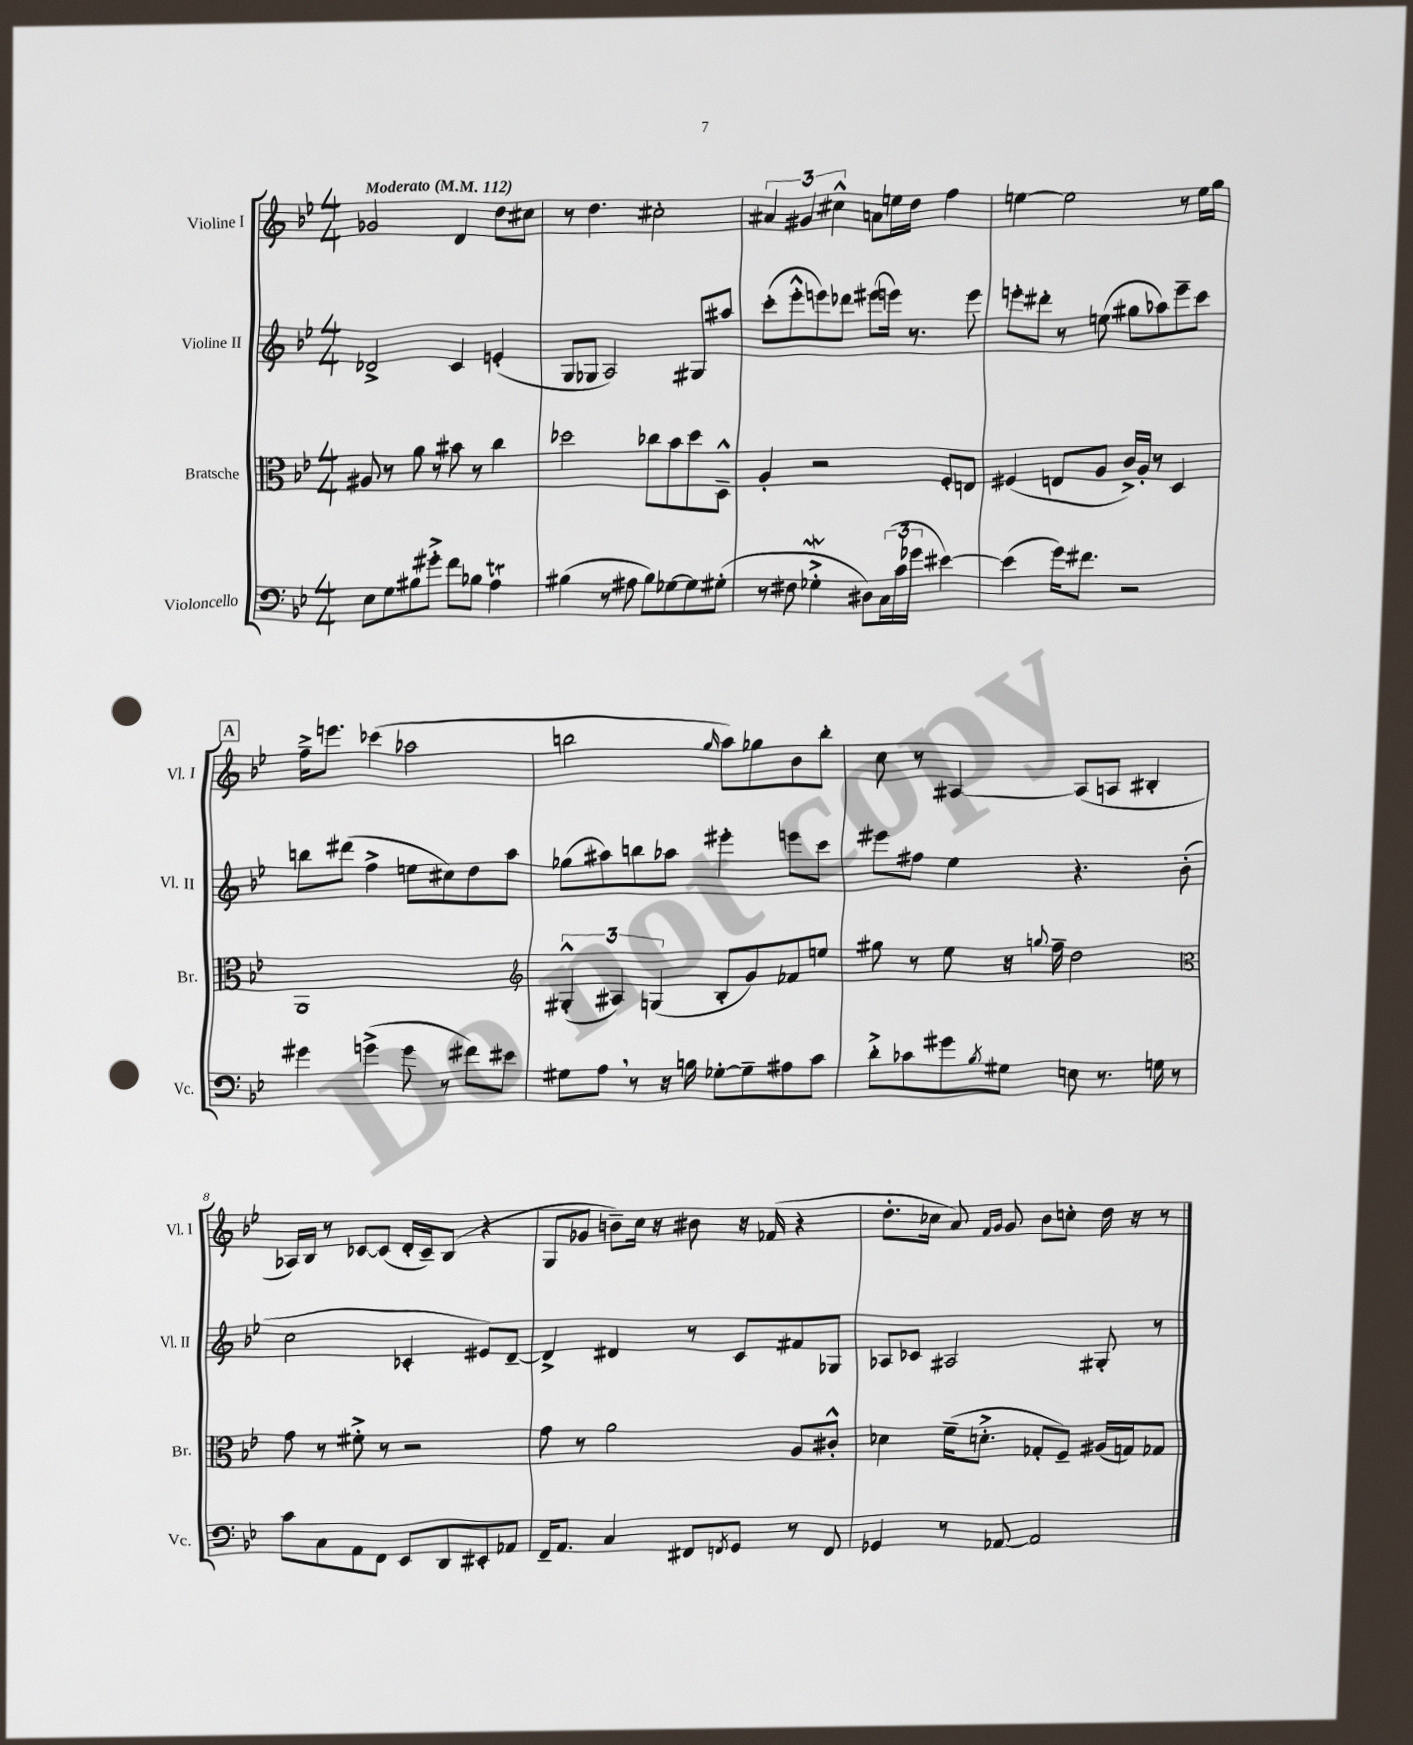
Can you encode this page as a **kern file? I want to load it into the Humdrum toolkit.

**kern	**kern	**kern	**kern
*part4	*part3	*part2	*part1
*staff4	*staff3	*staff2	*staff1
*I"Violoncello	*I"Bratsche	*I"Violine II	*I"Violine I
*I'Vc.	*I'Br.	*I'Vl. II	*I'Vl. I
*clefF4	*clefC3	*clefG2	*clefG2
*k[b-e-]	*k[b-e-]	*k[b-e-]	*k[b-e-]
*M4/4	*M4/4	*M4/4	*M4/4
*MM112	*MM112	*MM112	*MM112
=1	=1	=1	=1
!	!	!	!LO:TX:a:B:t=Moderato
8E-\L	8A#X/	2d-X^/	2g-X/
8G\	8r	.	.
8B#X\	8a\	.	.
8g#X'^\J	8r	.	.
8f\L	8b#X\	4c/	4d/
8B-X\J	8r	.	.
4At\	4cc\	(4en'/	8dd\L
.	.	.	8cc#X\J
=2	=2	=2	=2
(4B#X\	2dd-X\	8G/L	8r
.	.	8G-X/J	4.dd\
8r	.	2A/)	.
8A#X\	.	.	.
8B#\L)	8cc-X\L	.	2cc#X'\
[8G-X\	8b-\	.	.
8G-\]	8dd-\	8G#X/L	.
(8G#X'\J	8D~^^\J	8aa#X/J	.
=3	=3	=3	=3
8r	4A'/	(8ccc'\L	6a#X/
8F#X\	.	8eee-'^^\	.
.	.	.	6g#X/
4G-Xw'^\	2r	8eeen\)	.
.	.	.	6cc#X^^\
.	.	8ddd-X\J	.
8D#X\L)	.	(8eee#X\L	8an\L
(24C\L	.	16eeen\Jk)	16een\L
24c\	.	.	.
.	.	8.r	16dd\JJ
24g-X\JJ	.	.	.
[4e#X\)	8F'/L	.	4ff\
.	8En/J	8eee\	.
=4	=4	=4	=4
(4e#\]	(4F#X/	8eeen'\L	[4een\
.	.	8ddd#X'\J	.
16g\KL)	8En/L	8r	2ee\]
8.f#X\J	.	.	.
.	8A/J	(8een\	.
2r	16c^/LL)	8gg#X\L	.
.	16A'/JJ	.	.
.	8r	8aa-X\)	.
.	4D/	8eee~\	8r
.	.	8ccc\J	16ee\LL
.	.	.	16gg\JJ
!!LO:LB:g=z
!!LO:REH:place=s1:t=A
=5	=5	=5	=5
4g#X\	1AA	8bbn\L	16ff~^\KL
.	.	.	8.eeen\J
.	.	(8ddd#X\J	.
(4gn^\	.	4ff^\	(4ccc-X\
8g\	.	8een\L	2aa-X\
8r	.	8cc#X\)	.
8f#X\L)	.	8dd\	.
8e#X\J	.	8aa\J	.
=6	=6	=6	=6
*	*clefG2	*	*
8G#X\L	(6G#X'^^/	(8gg-X\L	2bbn\
8A,\J	.	8aa#X\)	.
.	6A#X/)	.	.
8r	.	8bbn\	.
.	(6Gn/	.	.
16r	.	8aa-X\J	.
16Bn\	.	.	.
.	.	.	16qqgg/
[8G-X'\L	8B-'/L	4eee#X'\	8aa\L)
8G-~\]	8g/)	.	8gg-X\
8A#X\	8f-X/	8eeen\L	8b-\
8c\J	8een/J	8ccc\J	8bb'\J
=7	=7	=7	=7
8d'^\L	8gg#X\	8eee#X\L	8cc\
8c-X\	8r	8ff#X\J	8r
8g#X\	8ee-\	4ee-\	[4A#X/
8qB-/	.	.	.
8G#X\J	16r	.	.
.	8qqggn/	.	.
.	16ff~\	.	.
8En\	2dd\	4.r	(8A#/L]
8.r	.	.	8An/J
.	.	.	4B#X'/
16Gn\	.	.	.
8r	.	(8b-'\	.
!!LO:LB:g=z
=8	=8	=8	=8
*	*clefC3	*	*
8c\L	8g\	2cc\	16A-X/LL)
.	.	.	16B-/JJ
8C\	8r	.	8r
8AA\	8f#X'^\	.	[8c-X/L
8FF\J	8r	.	(8c-/J]
8EE-/L	2r	4c-X'/	16d'/LL
.	.	.	16c-~/J)
8DD/	.	.	(8B-/J
8EE#X'/	.	8e#X/L)	4r
8AA-X/J	.	[8d~/J	.
=9	=9	=9	=9
16FF~/KL	8g\	4d^/]	8G/L
8.AA/J	.	.	.
.	8r	.	8g-X/J
4C/	2a\	4d#X/	8bn~\L)
.	.	.	16cc\Jk
.	.	.	16r
8FF#X/L	.	8r	8b#X\
8qFFn/	.	.	.
8GG/J	.	8c/L	16r
.	.	.	(16f-X/
8r	8A/L	8f#X/	4r
8FF/	8c#X'^^/J	8G-X/J	.
=10	=10	=10	=10
4GG-X/	4d-X\	8A-X/L	8.dd'\L
.	.	8c-X/J	.
.	.	.	16cc-X\Jk
8r	(16f~\KL	2A#X/	8a/)
.	8.dn'^\J	.	.
.	.	.	16qqf/LL
.	.	.	16qqg/JJ
[8AA-X/	.	.	8g/
2AA-/]	8G-X'/L	.	8b-\L
.	8F~/J)	.	8ccn'\J
.	(16A#X/LL	8G#X'/	16dd\
.	16Gn/J)	.	16r
.	8G-X/J	8r	8r
==	==	==	==
*-	*-	*-	*-
